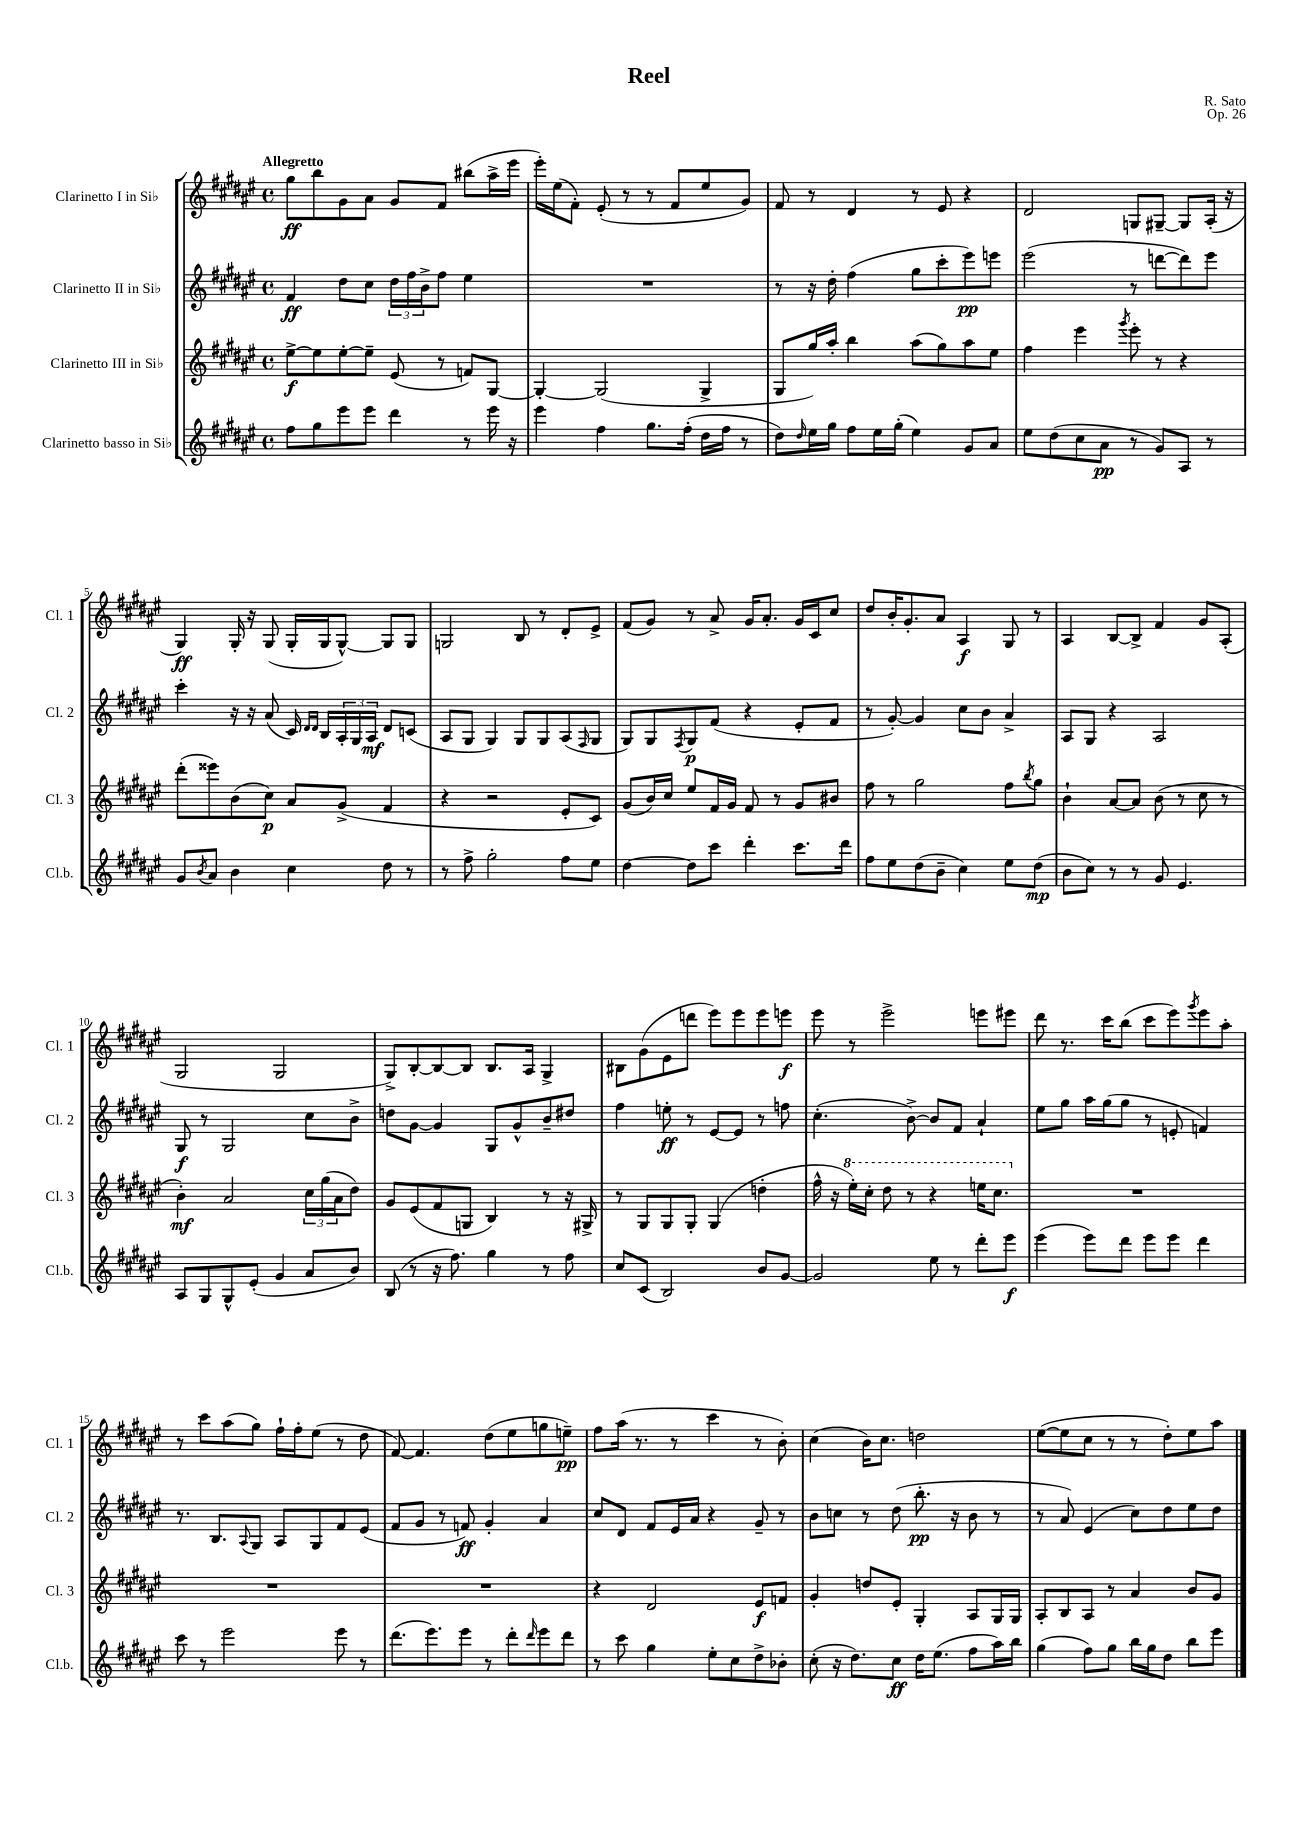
\header { title = "Reel" composer = "R. Sato" opus = "Op. 26" }
<<
\new StaffGroup <<
\new Staff = "s0" \with { instrumentName = "Clarinetto I in Sib" shortInstrumentName = "Cl. 1" } {
    \clef treble \key fis \major \defaultTimeSignature \time 4/4 \tempo "Allegretto"
    gis''8\ff b''8 gis'8 ais'8 gis'8 fis'8 bis''8( ais''16-> eis'''16 |
    eis'''16-.) eis''16( fis'8-.) eis'8-.( r8 r8 fis'8 eis''8 gis'8) |
    fis'8 r8 dis'4 r8 eis'8 r4 |
    dis'2 g8 gis8~-- gis8 ais16-.( r16 |
    gis4\ff) gis16-. r16 gis8( gis16-. gis16 gis8~-^) gis8 gis8 |
    g2 b8 r8 dis'8-. eis'8-> |
    fis'8( gis'8) r8 ais'8-> gis'16 ais'8.-. gis'16 cis'16 cis''8 |
    dis''8 b'16-. gis'8.-. ais'8 ais4\f gis8 r8 |
    ais4 b8~ b8-> fis'4 gis'8 ais8-.( |
    gis2 gis2 |
    gis8->) b8~-. b8~ b8 b8. ais16 gis4-> |
    bis8 gis'8( eis'8 d'''8 eis'''8) eis'''8 eis'''8 e'''8\f |
    eis'''8 r8 eis'''2-> e'''8 eis'''8 |
    dis'''8 r8. cis'''16 b''8( cis'''8 eis'''8) \acciaccatura { gis'''8 } eis'''8 ais''8-. |
    r8 cis'''8 ais''8( gis''8) fis''16-! fis''16-. eis''8( r8 dis''8 |
    fis'8~) fis'4. dis''8( eis''8 g''8 e''8--\pp) |
    fis''8 ais''16( r8. r8 cis'''4 r8 b'8-.) |
    cis''4( b'16) cis''8. d''2 |
    eis''8~( eis''8 cis''8 r8 r8 dis''8-.) eis''8 ais''8 \bar "|." |
}
\new Staff = "s1" \with { instrumentName = "Clarinetto II in Sib" shortInstrumentName = "Cl. 2" } {
    \clef treble \key fis \major \defaultTimeSignature \time 4/4
    fis'4\ff dis''8 cis''8 \tuplet 3/2 { dis''16 fis''16 b'16-> } fis''8 eis''4 |
    R1 |
    r8 r16 dis''16-. fis''4( gis''8 cis'''8-. eis'''8\pp) e'''8 |
    eis'''2( r8 d'''8~ d'''8) eis'''8 |
    cis'''4-. r16 r16 ais'8( cis'16) \grace { dis'16 dis'16 } b16 \tuplet 3/2 { ais16-. gis16 ais16\mf } dis'8 c'8( |
    ais8 gis8 gis4) gis8 gis8 ais8( \grace { fis16 } gis8 |
    gis8) gis8 \acciaccatura { fis8 } gis8\p fis'8( r4 eis'8-. fis'8 |
    r8 gis'8~-.) gis'4 cis''8 b'8 ais'4-> |
    ais8 gis8 r4 ais2 |
    gis8\f r8 gis2 cis''8 b'8-> |
    d''8 gis'8~ gis'4 gis8 gis'8-^ b'8-- dis''8 |
    fis''4 e''8-.\ff r8 eis'8~ eis'8 r8 f''8 |
    cis''4.-.( b'8~->) b'8 fis'8 ais'4-! |
    eis''8 gis''8 ais''16 gis''16( gis''8 r8 e'8-. f'4) |
    r8. b8. \appoggiatura { ais8 } gis8 ais8 gis8 fis'8 eis'8( |
    fis'8 gis'8 r8 f'8\ff) gis'4-. ais'4 |
    cis''8 dis'8 fis'8 eis'16 ais'16 r4 gis'8-- r8 |
    b'8 c''8 r8 dis''8( b''8.-.\pp r16 b'8 r8 |
    r8 ais'8) eis'4( cis''8) dis''8 eis''8 dis''8 \bar "|." |
}
\new Staff = "s2" \with { instrumentName = "Clarinetto III in Sib" shortInstrumentName = "Cl. 3" } {
    \clef treble \key fis \major \defaultTimeSignature \time 4/4
    eis''8~->\f eis''8 eis''8~-. eis''8-- eis'8( r8 f'8) gis8~ |
    gis4~-. gis2( gis4-> |
    gis8 gis''16) ais''16-. b''4 ais''8( gis''8) ais''8 eis''8 |
    fis''4 eis'''4 \acciaccatura { gis'''8 } eis'''8-. r8 r4 |
    dis'''8-.( eisis'''8) b'8( cis''8\p) ais'8 gis'8->( fis'4 |
    r4 r2 eis'8-. cis'8) |
    gis'8( b'16) cis''16 eis''8 fis'16 gis'16 fis'8 r8 gis'8 bis'8 |
    fis''8 r8 gis''2 fis''8 \acciaccatura { b''8 } gis''8 |
    b'4-! ais'8~ ais'8 b'8( r8 cis''8 r8 |
    b'4-.\mf) ais'2 \tuplet 3/2 { cis''16 gis''16( ais'16 } dis''8) |
    gis'8 eis'8( fis'8 g8 b4) r8 r16 gis16-> |
    r8 gis8 gis8 gis8-. gis4( d''4-. |
    fis''16-^ r16 \ottava #1 eis'''16-.) cis'''16-. dis'''8 r8 r4 e'''16 cis'''8. \ottava #0 |
    R1 |
    R1 |
    R1 |
    r4 dis'2 eis'8\f f'8 |
    gis'4-. d''8 eis'8-. gis4-. ais8 gis16 gis16 |
    ais8-. b8 ais8 r8 ais'4 b'8 gis'8 \bar "|." |
}
\new Staff = "s3" \with { instrumentName = "Clarinetto basso in Sib" shortInstrumentName = "Cl.b." } {
    \clef treble \key fis \major \defaultTimeSignature \time 4/4
    fis''8 gis''8 eis'''8 eis'''8 dis'''4 r8 eis'''16 r16 |
    eis'''4 fis''4 gis''8. fis''16-.( dis''16 fis''16 r8 |
    dis''8) \grace { dis''16 } eis''16 gis''16 fis''8 eis''16 gis''16-.( eis''4) gis'8 ais'8 |
    eis''8 dis''8( cis''8 ais'8\pp r8 gis'8) ais8 r8 |
    gis'8 \acciaccatura { b'8 } ais'8 b'4 cis''4 dis''8 r8 |
    r8 fis''8-> gis''2-. fis''8 eis''8 |
    dis''4~ dis''8 cis'''8 dis'''4-. cis'''8. dis'''16 |
    fis''8 eis''8 dis''8( b'8-- cis''4) eis''8 dis''8\mp( |
    b'8 cis''8) r8 r8 gis'8 eis'4. |
    ais8 gis8 gis8-^ eis'8-.( gis'4 ais'8 b'8) |
    b8( r8 r16 fis''8.) gis''4 r8 fis''8 |
    cis''8 cis'8( b2) b'8 gis'8~ |
    gis'2 eis''8 r8 dis'''8-. eis'''8\f |
    eis'''4( eis'''8) dis'''8 eis'''8 eis'''8 dis'''4 |
    cis'''8 r8 eis'''2 eis'''8 r8 |
    dis'''8.( eis'''8.) eis'''8 r8 dis'''8-. \grace { dis'''16 } eis'''8 dis'''8 |
    r8 cis'''8 gis''4 eis''8-. cis''8 dis''8-> bes'8-. |
    cis''8-.( r16 dis''8.) cis''8\ff dis''16 eis''8.( fis''8 ais''16) b''16 |
    gis''4( fis''8) gis''8 b''16 gis''16 dis''8 b''8 eis'''8 \bar "|." |
}
>>
>>
